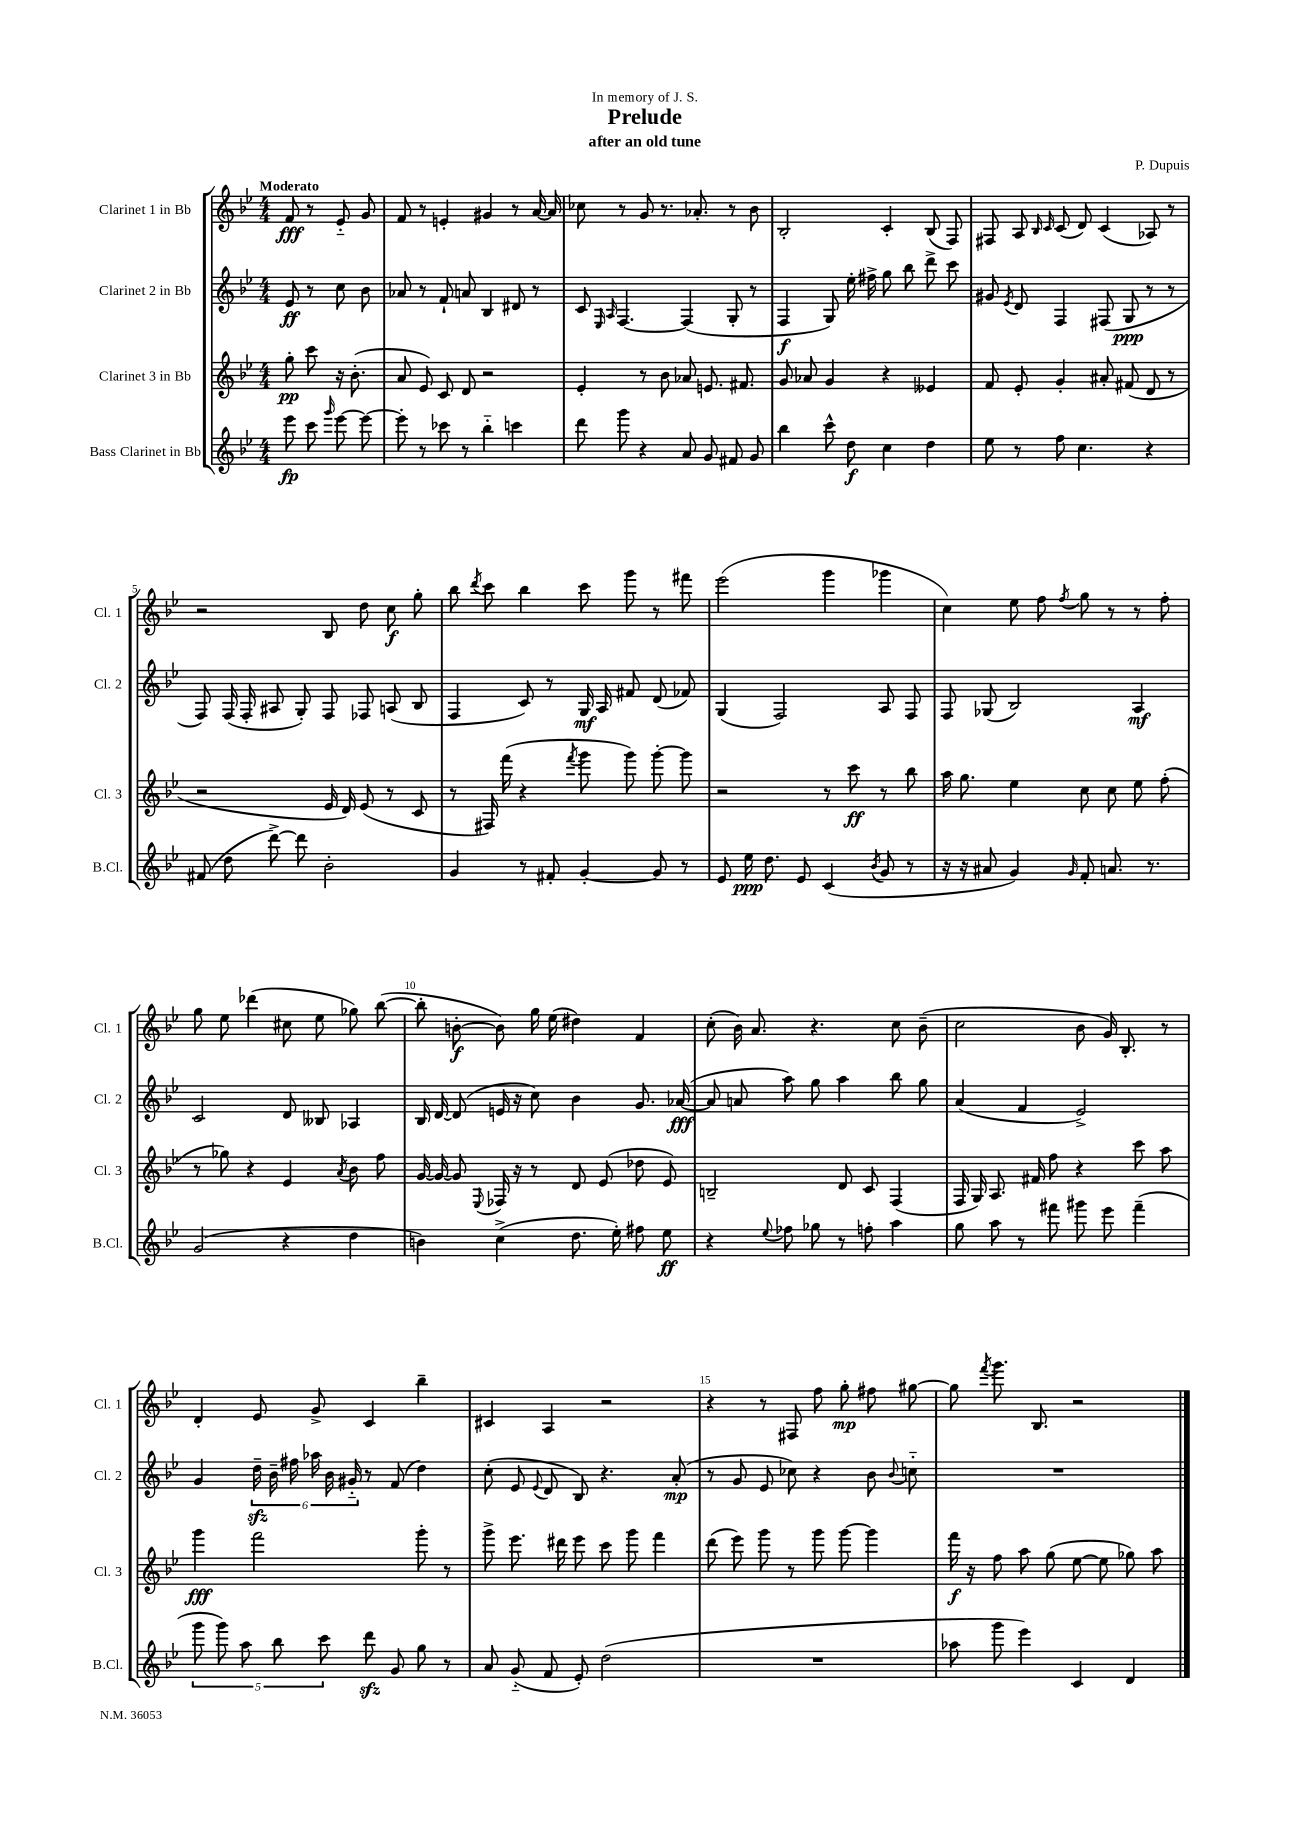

**kern	**dynam	**kern	**dynam	**kern	**dynam	**kern	**dynam
*part4	*part4	*part3	*part3	*part2	*part2	*part1	*part1
*staff4	*staff4	*staff3	*staff3	*staff2	*staff2	*staff1	*staff1
*I"Bass Clarinet in Bb	*	*I"Clarinet 3 in Bb	*	*I"Clarinet 2 in Bb	*	*I"Clarinet 1 in Bb	*
*I'B.Cl.	*	*I'Cl. 3	*	*I'Cl. 2	*	*I'Cl. 1	*
*clefG2	*	*clefG2	*	*clefG2	*	*clefG2	*
*k[b-e-]	*	*k[b-e-]	*	*k[b-e-]	*	*k[b-e-]	*
*M4/4	*	*M4/4	*	*M4/4	*	*M4/4	*
=	=	=	=	=	=	=	=
!	!	!	!	!	!	!LO:TX:a:B:t=Moderato	!
8eee-\	fp	8gg'\	pp	8e-/	ff	8f/	fff
8ccc\	.	8ccc\	.	8r	.	8r	.
16qqggg/	.	.	.	.	.	.	.
[8eee-\	.	16r	.	8cc\	.	8e-/	.
.	.	(8.b-'\	.	.	.	.	.
8eee-\_	.	.	.	8b-\	.	8g/	.
=1	=1	=1	=1	=1	=1	=1	=1
8eee-'\]	.	8a/	.	8a-X/	.	8f/	.
8r	.	8e-/)	.	8r	.	8r	.
8ccc-X\	.	8c/	.	8f`/	.	4en'/	.
8r	.	8d/	.	8an/	.	.	.
4bb-\	.	2r	.	4B-/	.	4g#X/	.
4cccn\	.	.	.	8d#X/	.	8r	.
.	.	.	.	8r	.	[16a/	.
.	.	.	.	.	.	16a/]	.
=2	=2	=2	=2	=2	=2	=2	=2
8ddd\	.	4e-'/	.	8c/	.	8cc-X\	.
.	.	.	.	16qqE-/	.	.	.
.	.	.	.	16qqA/	.	.	.
8ggg\	.	.	.	[4.F/	.	8r	.
4r	.	8r	.	.	.	8g/	.
.	.	8b-\	.	.	.	8.r	.
8a/	.	8a-X/	.	(4F/]	.	.	.
.	.	.	.	.	.	8.a-X'/	.
8g/	.	8.en/	.	.	.	.	.
8f#X/	.	.	.	8G'/	.	8r	.
.	.	8.f#X/	.	.	.	.	.
8g/	.	.	.	8r	.	8b-\	.
=3	=3	=3	=3	=3	=3	=3	=3
4bb-\	.	8g/	.	4F/	f	2B-'/	.
.	.	8a-X/	.	.	.	.	.
8ccc^^\	.	4g/	.	8G/)	.	.	.
8dd\	f	.	.	16ee-'\	.	.	.
.	.	.	.	16ff#X^\	.	.	.
4cc\	.	4r	.	8gg\	.	4c'/	.
.	.	.	.	8bb-\	.	.	.
4dd\	.	4e--X/	.	8ddd^\	.	(8B-/	.
.	.	.	.	8ccc\	.	8F/)	.
=4	=4	=4	=4	=4	=4	=4	=4
8ee-\	.	8f/	.	8g#X/	.	8F#X/	.
.	.	.	.	8qe-/	.	.	.
8r	.	8e-'/	.	8d/	.	8A/	.
.	.	.	.	.	.	16qqB-/	.
.	.	.	.	.	.	16qqc/	.
8ff\	.	4g'/	.	4F/	.	(8c/	.
4.cc\	.	.	.	.	.	8d/)	.
.	.	8a#X'/	.	(8F#X/	.	(4c/	.
.	.	(8f#X/	.	8G/	ppp	.	.
4r	.	8d/	.	8r	.	8A-X/)	.
.	.	8r	.	8r	.	8r	.
!!LO:LB:g=z
=5	=5	=5	=5	=5	=5	=5	=5
(8f#X/	.	2r	.	8F/)	.	2r	.
8dd\	.	.	.	(16F/	.	.	.
.	.	.	.	16F'/	.	.	.
[8ddd^\)	.	.	.	8A#X/	.	.	.
8ddd\]	.	.	.	8G'/)	.	.	.
2b-'\	.	16e-/	.	8F/	.	8B-/	.
.	.	16d/)	.	.	.	.	.
.	.	(8e-/	.	8F-X/	.	8dd\	.
.	.	8r	.	(8An/	.	8cc\	f
.	.	8c/	.	8B-/	.	8gg'\	.
=6	=6	=6	=6	=6	=6	=6	=6
4g/	.	8r	.	4F/	.	8bb-\	.
.	.	.	.	.	.	8qddd/	.
.	.	16F#X/)	.	.	.	8ccc\	.
.	.	(16fff\	.	.	.	.	.
8r	.	4r	.	8c/)	.	4bb-\	.
8f#X'/	.	.	.	8r	.	.	.
.	.	8qfff/	.	.	.	.	.
[4g'/	.	8ggg\	.	16G/	mf	8ccc\	.
.	.	.	.	16A/	.	.	.
.	.	8ggg\)	.	8f#X/	.	8ggg\	.
8g/]	.	[8ggg'\	.	(8d/	.	8r	.
8r	.	8ggg\]	.	8f-X/)	.	8fff#X\	.
=7	=7	=7	=7	=7	=7	=7	=7
8e-/	.	2r	.	(4G/	.	(2eee-\	.
16ee-\	ppp	.	.	.	.	.	.
8.dd\	.	.	.	.	.	.	.
.	.	.	.	2F/)	.	.	.
8e-/	.	.	.	.	.	.	.
(4c/	.	8r	.	.	.	4ggg\	.
.	.	8ccc\	ff	.	.	.	.
8qb-/	.	.	.	.	.	.	.
8g/	.	8r	.	8A/	.	4ggg-X\	.
8r	.	8bb-\	.	8F/	.	.	.
=8	=8	=8	=8	=8	=8	=8	=8
16r	.	16aa\	.	8F/	.	4cc\)	.
16r	.	8.gg\	.	.	.	.	.
8a#X/	.	.	.	(8G-X/	.	.	.
4g/)	.	4ee-\	.	2B-/)	.	8ee-\	.
.	.	.	.	.	.	8ff\	.
16qqg/	.	.	.	.	.	8qff/	.
8f'/	.	8cc\	.	.	.	8gg\	.
8.an/	.	8cc\	.	.	.	8r	.
.	.	8ee-\	.	4A/	mf	8r	.
8.r	.	.	.	.	.	.	.
.	.	(8ff'\	.	.	.	8ff'\	.
!!LO:LB:g=z
=9	=9	=9	=9	=9	=9	=9	=9
(2g/	.	8r	.	2c/	.	8gg\	.
.	.	8gg-X\)	.	.	.	8ee-\	.
.	.	4r	.	.	.	(4ddd-X\	.
4r	.	4e-/	.	8d/	.	8cc#X\	.
.	.	.	.	8B--X/	.	8ee-\	.
.	.	8qa/	.	.	.	.	.
4dd\	.	8b-\	.	4A-X/	.	8gg-X\)	.
.	.	8ff\	.	.	.	([8bb-\	.
=10	=10	=10	=10	=10	=10	=10	=10
4bn\)	.	[16g/	.	16B-/	.	8bb-'\]	.
.	.	16g/_	.	[16d/	.	.	.
.	.	8g/]	.	(8d/]	.	[8bn'\	f
.	.	8qqE-/	.	.	.	.	.
(4cc^\	.	16F-X/	.	16en/	.	8b\])	.
.	.	16r	.	16r	.	.	.
.	.	8r	.	8cc\)	.	16gg\	.
.	.	.	.	.	.	(16ee-\	.
8.dd\	.	8d/	.	4b-\	.	4dd#X\)	.
.	.	(8e-/	.	.	.	.	.
16ee-'\)	.	.	.	.	.	.	.
8ff#X\	.	8dd-X\	.	8.g/	.	4f/	.
8ee-\	ff	8e-/)	.	.	.	.	.
.	.	.	.	([16a-X/	fff	.	.
=11	=11	=11	=11	=11	=11	=11	=11
4r	.	2Bn~/	.	8a-/]	.	(8cc'\	.
.	.	.	.	8an/	.	16b-\)	.
.	.	.	.	.	.	8.a/	.
8qqee-/	.	.	.	.	.	.	.
8ff-X\	.	.	.	8aa\)	.	.	.
8gg-X\	.	.	.	8gg\	.	4.r	.
8r	.	8d/	.	4aa\	.	.	.
8ffn'\	.	8c/	.	.	.	.	.
4aa\	.	(4F/	.	8bb-\	.	8cc\	.
.	.	.	.	8gg\	.	(8b-~\	.
=12	=12	=12	=12	=12	=12	=12	=12
8gg\	.	16F/	.	(4a/	.	2cc\	.
.	.	16G/)	.	.	.	.	.
8aa\	.	8.A/	.	.	.	.	.
8r	.	.	.	4f/	.	.	.
.	.	16f#X/	.	.	.	.	.
8fff#X\	.	8ff\	.	.	.	.	.
8ggg#X\	.	4r	.	2e-^/)	.	8b-\	.
8eee-\	.	.	.	.	.	16g/)	.
.	.	.	.	.	.	8.B-'/	.
(4fff#~\	.	8ccc\	.	.	.	.	.
.	.	8aa\	.	.	.	8r	.
!!LO:LB:g=z
=13	=13	=13	=13	=13	=13	=13	=13
10ggg\	.	4ggg\	fff	4g/	.	4d'/	.
10ggg\)	.	.	.	.	.	.	.
10aa\	.	.	.	.	.	.	.
.	.	2fff\	.	24ddzz~\	.	8e-/	.
.	.	.	.	24b-~\	.	.	.
10bb-\	.	.	.	.	.	.	.
.	.	.	.	24ff#X\	.	.	.
.	.	.	.	24aa-X\	.	8g^/	.
10ccc\	.	.	.	.	.	.	.
.	.	.	.	24b-\	.	.	.
.	.	.	.	24g#X/	.	.	.
8dddzz\	.	.	.	8r	.	4c/	.
8g/	.	.	.	(8f/	.	.	.
8gg\	.	8ggg'\	.	4dd\)	.	4bb-~\	.
8r	.	8r	.	.	.	.	.
=14	=14	=14	=14	=14	=14	=14	=14
8a/	.	8ggg^\	.	(8cc'\	.	4c#X/	.
(8g/	.	8.eee-\	.	8e-/	.	.	.
.	.	.	.	8qqe-/	.	.	.
8f/	.	.	.	8d/	.	4A/	.
.	.	16ddd#X\	.	.	.	.	.
8e-'/)	.	8eee-\	.	8B-/)	.	.	.
(2dd\	.	8ccc\	.	4.r	.	2r	.
.	.	8ggg\	.	.	.	.	.
.	.	4fff\	.	.	.	.	.
.	.	.	.	(8a'/	mp	.	.
=15	=15	=15	=15	=15	=15	=15	=15
1r	.	(8ddd\	.	8r	.	4r	.
.	.	8eee-\)	.	8g/	.	.	.
.	.	8ggg\	.	8e-/	.	8r	.
.	.	8r	.	8cc-X\)	.	8F#X/	.
.	.	8ggg\	.	4r	.	8ff\	.
.	.	[8ggg\	.	.	.	8gg'\	mp
.	.	4ggg\]	.	8b-\	.	8ff#X\	.
.	.	.	.	8qqb-/	.	.	.
.	.	.	.	8ccn\	.	[8gg#X\	.
=16	=16	=16	=16	=16	=16	=16	=16
8aa-X\	.	16fff\	f	1r	.	8gg#\]	.
.	.	16r	.	.	.	.	.
.	.	.	.	.	.	8qfff/	.
8ggg\	.	8ff\	.	.	.	8.ggg\	.
4eee-\)	.	8aa\	.	.	.	.	.
.	.	.	.	.	.	8.B-/	.
.	.	(8gg\	.	.	.	.	.
4c/	.	[8ee-\	.	.	.	2r	.
.	.	8ee-\]	.	.	.	.	.
4d/	.	8gg-X\)	.	.	.	.	.
.	.	8aa\	.	.	.	.	.
==	==	==	==	==	==	==	==
*-	*-	*-	*-	*-	*-	*-	*-
